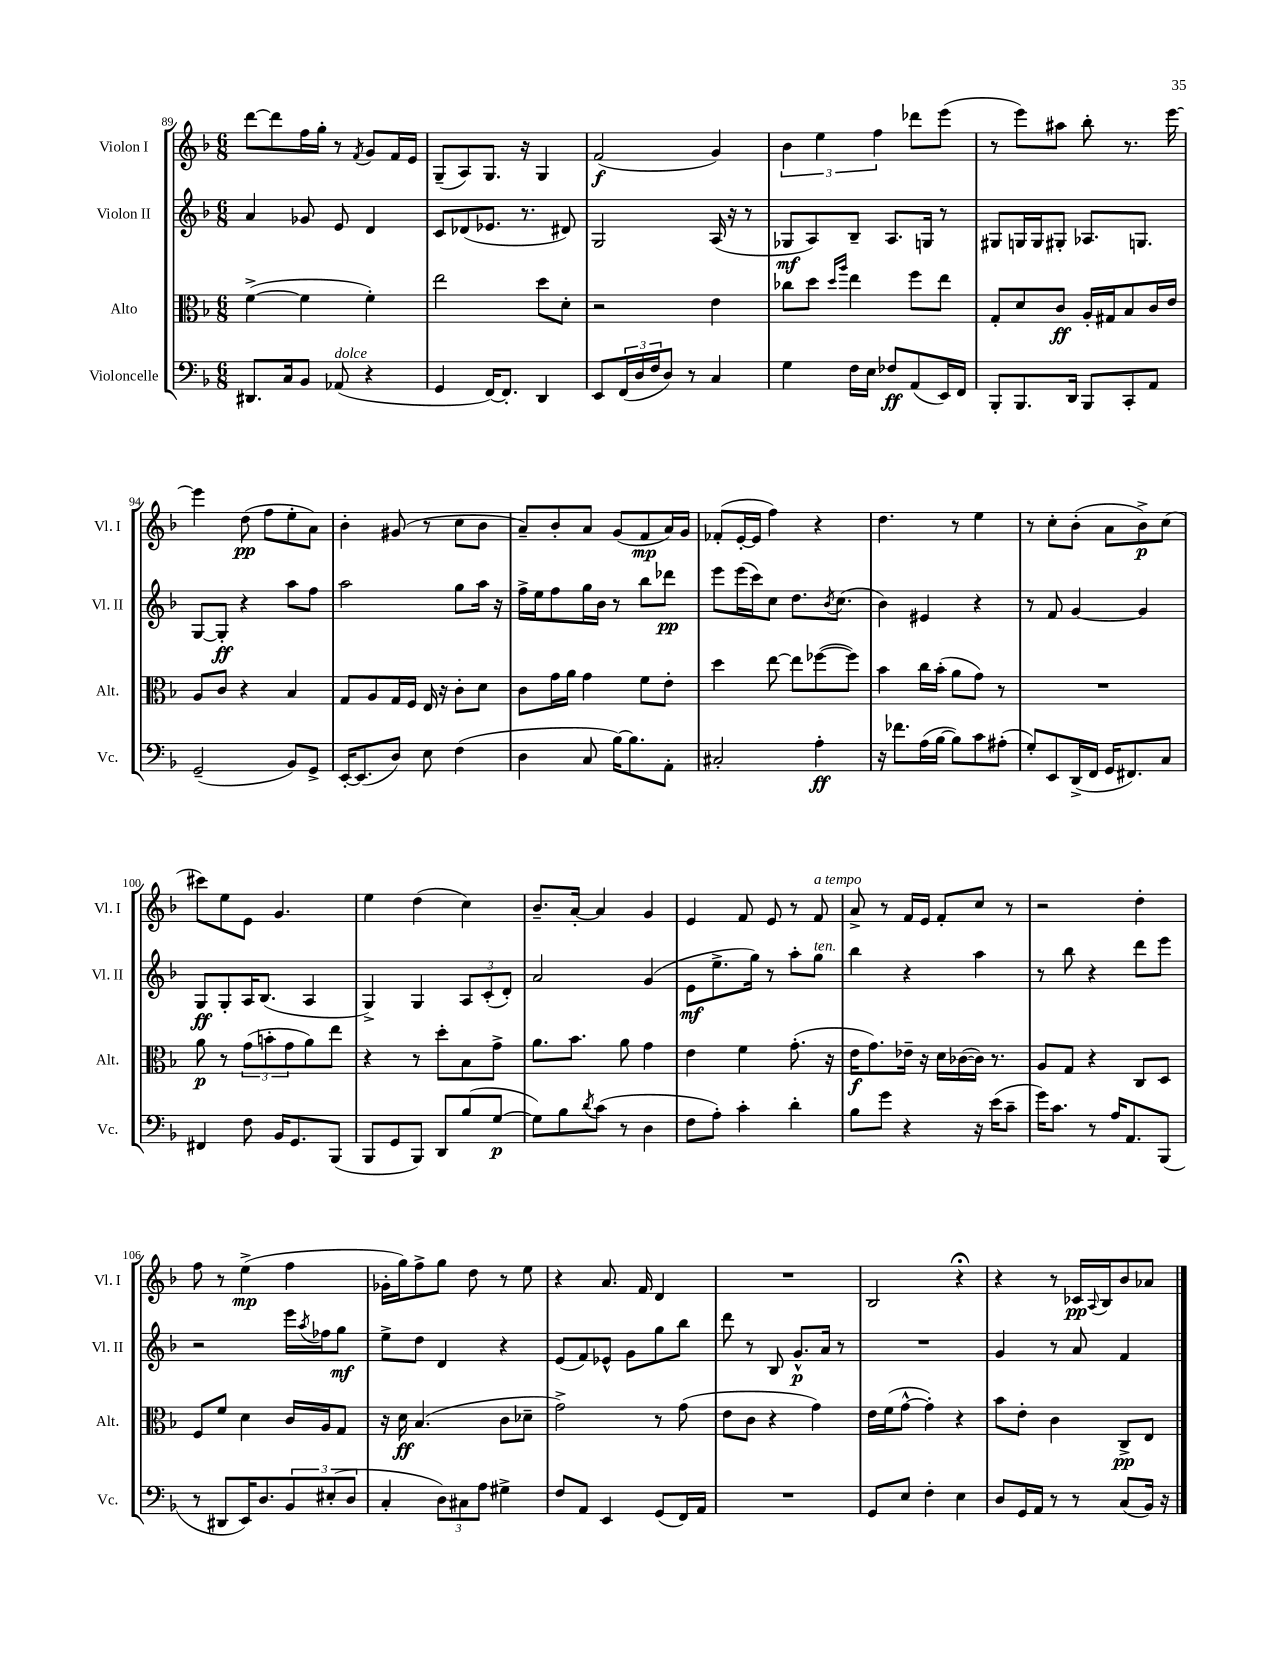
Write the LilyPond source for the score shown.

<<
\new StaffGroup <<
\new Staff = "s0" \with { instrumentName = "Violon I" shortInstrumentName = "Vl. I" } {
    \clef treble \key f \major \numericTimeSignature \time 6/8
    d'''8~ d'''8 f''16 g''16-. r8 \acciaccatura { f'8 } g'8 f'16 e'16 |
    g8--( a8) g8. r16 g4 |
    f'2\f( g'4) |
    \tuplet 3/2 { bes'4 e''4 f''4 } des'''8 e'''8( |
    r8 e'''8) ais''8 bes''8-. r8. e'''16~ |
    e'''4 d''8\pp( f''8 e''8-. a'8) |
    bes'4-. gis'8( r8 c''8 bes'8 |
    a'8--) bes'8-. a'8 g'8( f'8\mp a'16) g'16 |
    fes'8-.( e'16~-. e'16 f''4) r4 |
    d''4. r8 e''4 |
    r8 c''8-. bes'8-.( a'8 bes'8->\p) c''8( |
    cis'''8) e''8 e'8 g'4. |
    e''4 d''4( c''4) |
    bes'8.-- a'16~-. a'4 g'4 |
    e'4 f'8 e'8 r8 f'8^\markup { \italic "a tempo" } |
    a'8-> r8 f'16 e'16 f'8-. c''8 r8 |
    r2 d''4-. |
    f''8 r8 e''4->\mp( f''4 |
    ges'16-. g''16) f''8-> g''8 d''8 r8 e''8 |
    r4 a'8. f'16 d'4 |
    R2. |
    bes2 r4\fermata |
    r4 r8 ces'16\pp \appoggiatura { a8 } bes16 bes'8 aes'8 \bar "|." |
}
\new Staff = "s1" \with { instrumentName = "Violon II" shortInstrumentName = "Vl. II" } {
    \clef treble \key f \major \numericTimeSignature \time 6/8
    a'4 ges'8 e'8 d'4 |
    c'8 des'8( ees'8. r8. dis'8) |
    g2 a16( r16 r8 |
    ges8\mf a8) bes8-- a8. g16 r8 |
    gis8 g16 g16 gis8-. aes8. g8. |
    g8~ g8-.\ff r4 a''8 f''8 |
    a''2 g''8 a''16 r16 |
    f''16-> e''16 f''8 g''16 bes'16 r8 bes''8 des'''8\pp |
    e'''8 e'''16( c'''16) c''8 d''8. \acciaccatura { bes'8 } c''8.( |
    bes'4) eis'4 r4 |
    r8 f'8 g'4~ g'4 |
    g8\ff g8-. a16 bes8.( a4 |
    g4->) g4 \tuplet 3/2 { a8 c'8-.( d'8-.) } |
    a'2 g'4( |
    e'8\mf e''8.-> g''16) r8 a''8-. g''8^\markup { \italic "ten." } |
    bes''4 r4 a''4 |
    r8 bes''8 r4 d'''8 e'''8 |
    r2 e'''16 \acciaccatura { a''8 } fes''16 g''8\mf |
    e''8-> d''8 d'4 r4 |
    e'8( f'8) ees'8-^ g'8 g''8 bes''8 |
    d'''8 r8 bes8 g'8.-^\p a'16 r8 |
    R2. |
    g'4 r8 a'8 f'4 \bar "|." |
}
\new Staff = "s2" \with { instrumentName = "Alto" shortInstrumentName = "Alt." } {
    \clef alto \key f \major \numericTimeSignature \time 6/8
    f'4~->( f'4 f'4-.) |
    e''2 d''8 d'8-. |
    r2 e'4 |
    ces''8 d''8 \grace { d''16 a''16 } e''4 f''8 e''8 |
    g8-. d'8 c'8\ff a16-. gis16 bes8 c'16 e'16 |
    a8 c'8 r4 bes4 |
    g8 a8 g16 f16 e16 r16 c'8-. d'8 |
    c'8 g'16 a'16 g'4 f'8 e'8-. |
    d''4 e''8~ e''8 fes''8~( fes''8) |
    bes'4 c''16 bes'16-.( a'8 g'8) r8 |
    R2. |
    a'8\p r8 \tuplet 3/2 { g'8( b'8-. g'8 } a'8) e''8 |
    r4 r8 d''8-. bes8 g'8-> |
    a'8. bes'8. a'8 g'4 |
    e'4 f'4 g'8.-.( r16 |
    e'16\f g'8.) ees'16-- r16 d'16 ces'16~( ces'16) r8. |
    a8 g8 r4 c8 d8 |
    f8 f'8 d'4 c'16 a16 g8 |
    r16 d'16\ff bes4.( c'8 des'8-- |
    g'2->) r8 g'8( |
    e'8 c'8 r4 g'4) |
    e'16 f'16( g'8~-^ g'4-.) r4 |
    bes'8 e'8-. c'4 c8->\pp e8 \bar "|." |
}
\new Staff = "s3" \with { instrumentName = "Violoncelle" shortInstrumentName = "Vc." } {
    \clef bass \key f \major \numericTimeSignature \time 6/8
    dis,8. c16 bes,8 aes,8^\markup { \italic "dolce" }( r4 |
    g,4 f,16~) f,8.-. d,4 |
    e,8 \tuplet 3/2 { f,16( d16 f16 } d8) r8 c4 |
    g4 f16 e16 fes8\ff a,8( e,16) f,16 |
    bes,,8-. bes,,8. d,16 bes,,8 c,8-. a,8 |
    g,2--( bes,8) g,8-> |
    e,16~-. e,8.( d8) e8 f4( |
    d4 c8 bes16~) bes8. a,8-. |
    cis2-. a4-.\ff |
    r16 fes'8. a16( bes16~ bes8) c'8 ais8-.( |
    g8-.) e,8 d,16->( f,16 g,16 fis,8.) c8 |
    fis,4 f8 bes,16 g,8. bes,,8( |
    bes,,8 g,8 bes,,8) d,8 bes8( g8~\p |
    g8) bes8 \acciaccatura { d'8 } c'8( r8 d4 |
    f8 a8-.) c'4-. d'4-. |
    bes8 g'8 r4 r16 e'16( c'8-- |
    g'16) c'8. r8 a16 a,8. bes,,8( |
    r8 dis,8 e,16) d8. \tuplet 3/2 { bes,8 eis8-.( d8 } |
    c4-. \tuplet 3/2 { d8) cis8 a8 } gis4-> |
    f8 a,8 e,4 g,8( f,16) a,16 |
    R2. |
    g,8 e8 f4-. e4 |
    d8 g,16 a,16 r8 r8 c8( bes,16) r16 \bar "|." |
}
>>
>>
\layout { \context { \Score currentBarNumber = #89 } }
